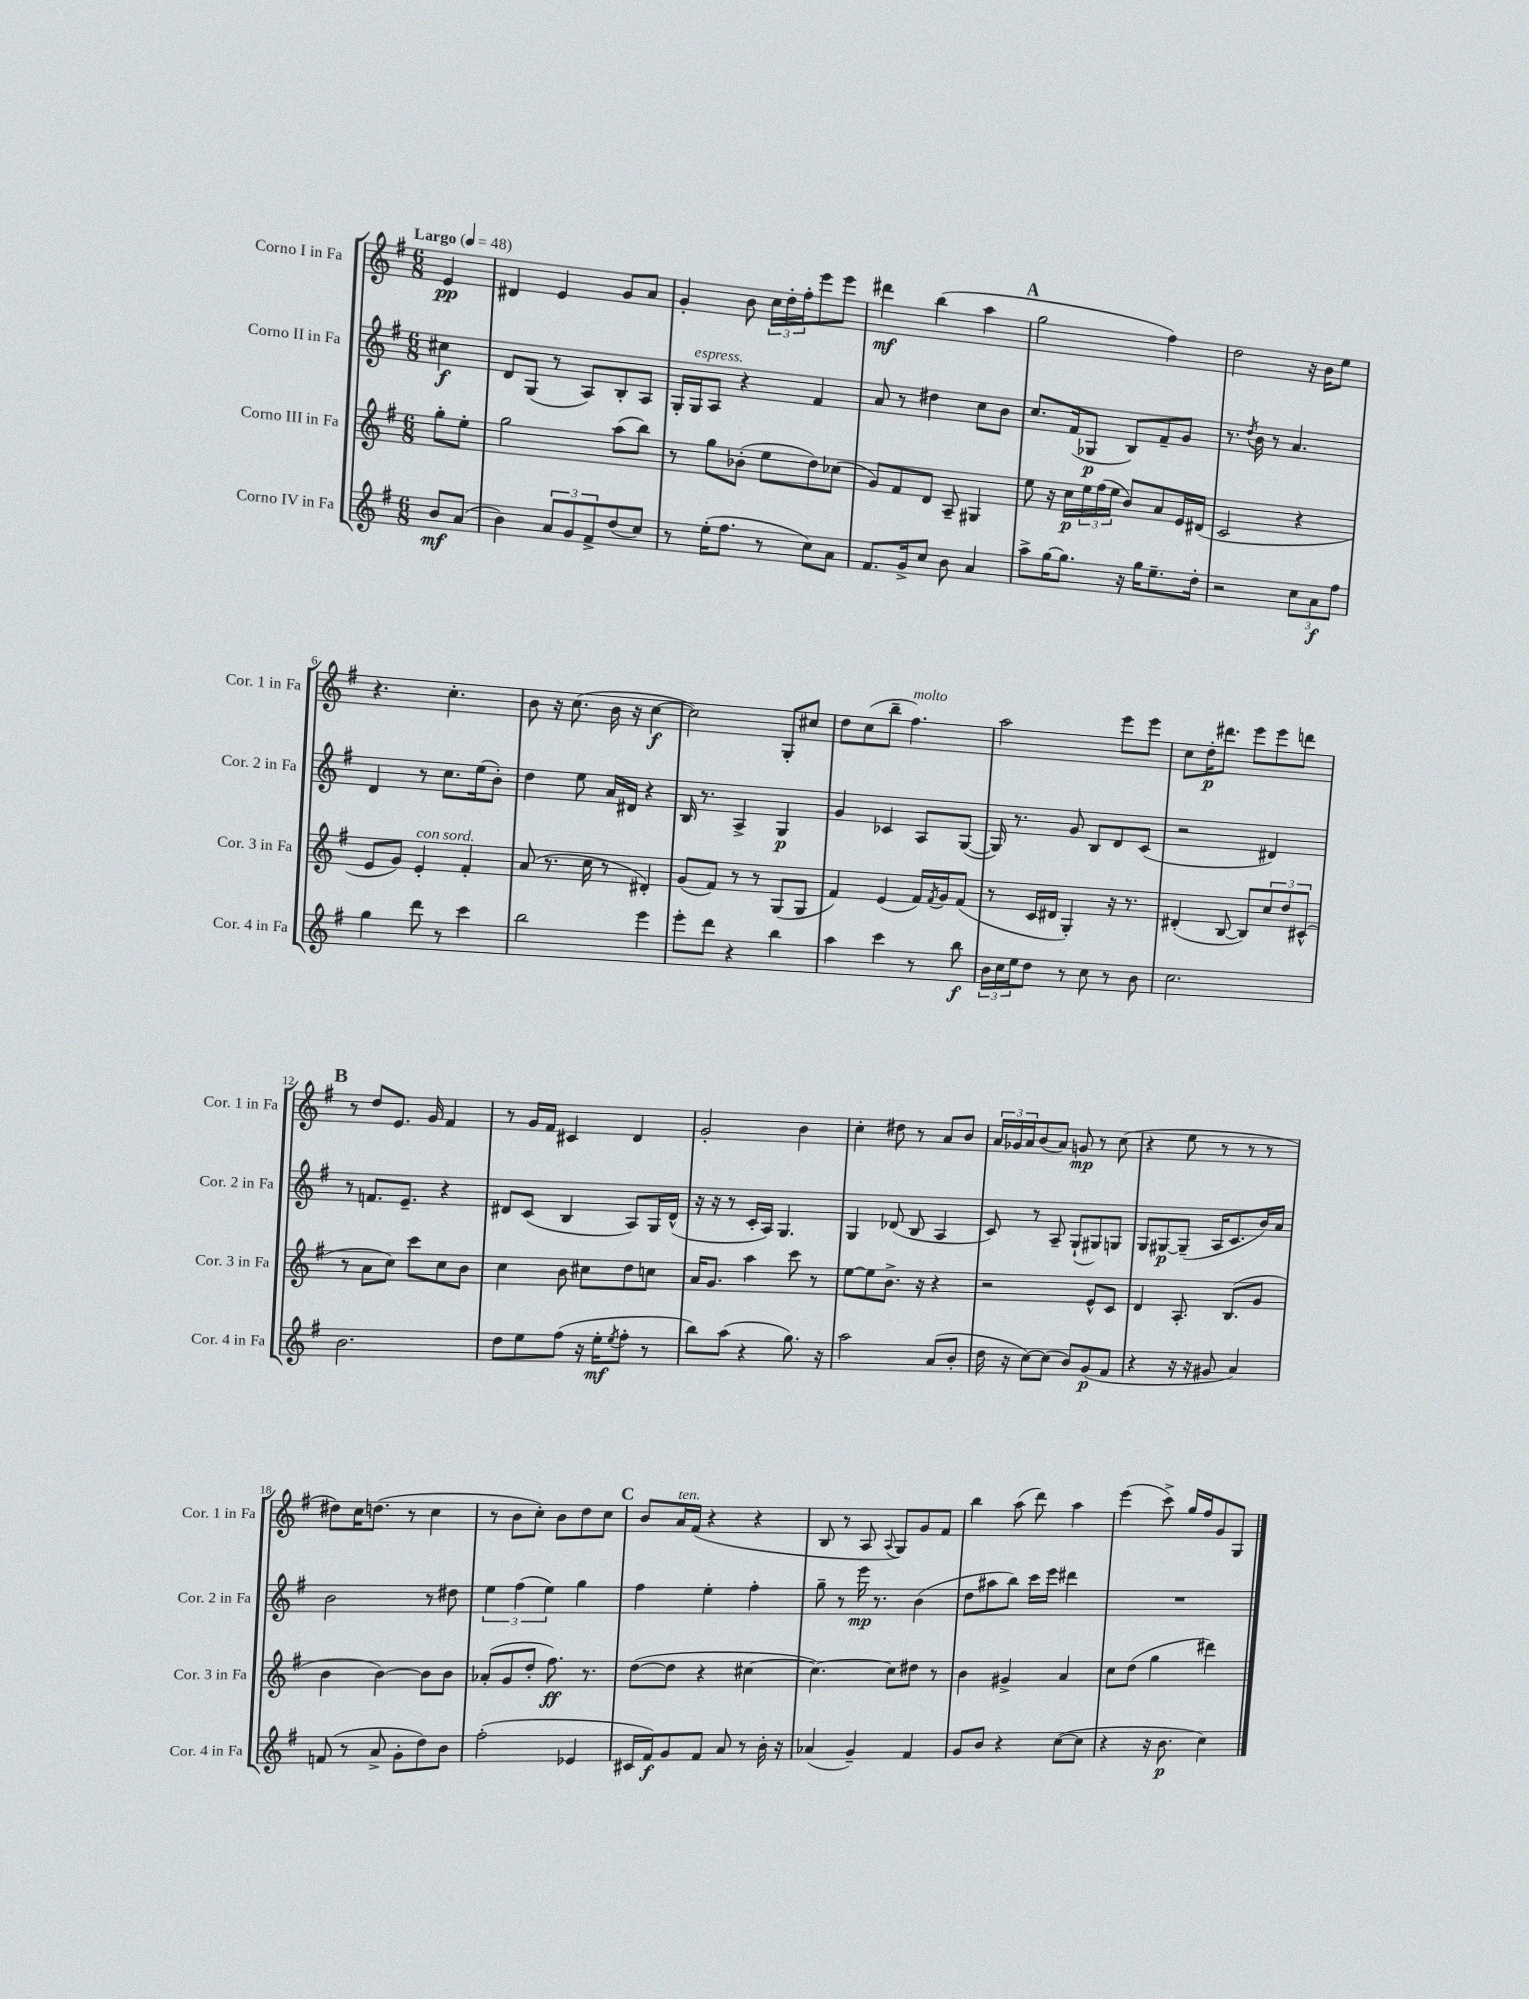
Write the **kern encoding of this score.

**kern	**kern	**kern	**kern
*staff4	*staff3	*staff2	*staff1
*clefG2	*clefG2	*clefG2	*clefG2
*k[f#]	*k[f#]	*k[f#]	*k[f#]
*M6/8	*M6/8	*M6/8	*M6/8
*MM48	*MM48	*MM48	*MM48
8b	8gg'	4cc#	4e
(8a	8ee'	.	.
=	=	=	=
4b)	2gg	8d	4d#
.	.	(8G	.
12a	.	8r	4e
12g	.	.	.
.	.	8A)	.
12f#^	.	.	.
(8dd	(8aa	8B'	8g
8cc)	8bb)	8A	8a
=	=	=	=
8r	8r	16G'	4g'
.	.	16G	.
(16ee'	8gg	8A	.
8.ff#	.	.	.
.	(8b-'	4r	8b
8r	8ee	.	24cc
.	.	.	24dd'
.	.	.	24ff#'
8cc)	8dd)	4f#	8eee
8a	(8cc-	.	8eee
=	=	=	=
8.f#	8g)	8a	4ddd#
.	8f#	8r	.
16g^	.	.	.
8cc	8d	4dd#	(4bb
8b	8A~	.	.
4a	4G#	8cc	4aa
.	.	8b	.
=	=	=	=
8aa^	8ee	8.cc	2gg
[16gg	16r	.	.
8.gg]	16cc	(16f#	.
.	24ee	8G-	.
.	(24ff#	.	.
.	24ee	.	.
16r	8b)	8B)	.
16gg	.	.	.
8.ee~	8a	8f#~	4ff#)
.	16e	8g	.
16dd'	(16d#	.	.
=	=	=	=
2r	2c	8.r	2dd
.	.	8qdd	.
.	.	16b	.
.	.	8r	.
.	.	4.a	.
12cc	4r	.	16r
.	.	.	16b
12a	.	.	.
.	.	.	8ee
12ff#	.	.	.
=	=	=	=
4gg	8e	4d	4.r
.	8g)	.	.
8ddd	4e'	8r	.
8r	.	8.cc	4.cc'
4ccc	4f#'	.	.
.	.	(16ee	.
.	.	8b')	.
=	=	=	=
2bb	(8a	4dd	8b
.	8.r	.	16r
.	.	.	(8.cc
.	.	8ee	.
.	16cc	.	.
.	8r	16a	16b
.	.	16d#	16r
4eee	4d#')	4r	[4cc
=	=	=	=
8eee'	(8g	16B	2cc])
.	.	8.r	.
8ddd	8f#)	.	.
4r	8r	4A^	.
.	8r	.	.
4bb	(8G	4G	8G'
.	8G	.	8cc#
=	=	=	=
4aa	4f#)	4g	8dd
.	.	.	(8cc
4ccc	(4e	4c-	8bb~
.	.	.	4.ff#)
8r	16f#)	8A	.
.	8qf#	.	.
.	16g	.	.
8bb	(8f#	([8G	.
=	=	=	=
24b	8r	16G])	2aa
24cc	.	.	.
.	.	8.r	.
24ee	.	.	.
8dd	16c	.	.
.	16d#	.	.
8r	4G')	8g	.
8cc	.	8B	.
8r	16r	8d	8eee
.	8.r	.	.
8b	.	(8c	8eee
=	=	=	=
2.cc	(4d#'	2r	8cc
.	.	.	16dd'
.	.	.	8.ddd#
.	[8B	.	.
.	8B])	.	8eee
.	12cc	4d#)	8eee
.	12dd	.	.
.	.	.	8ddd
.	(12c#^^	.	.
=	=	=	=
2.b	8r	8r	8r
.	8a	8.f	8dd
.	8cc)	.	8.e
.	.	8.e~	.
.	8ccc	.	.
.	.	.	16g
.	8cc	4r	4f#
.	8b	.	.
=	=	=	=
8dd	4cc	8d#	8r
8ee	.	(8c	16g
.	.	.	16f#
(8ff#	8b	4B	4c#
16r	8cc#	.	.
16ee'	.	.	.
8qee	.	.	.
8ff#'	8dd	8A)	4d
8r	8cc	16G	.
.	.	(16d#^^	.
=	=	=	=
8bb)	16a	16r	2g'
.	8.g	16r	.
(8aa	.	8r	.
4r	4aa	16c'	.
.	.	16A)	.
.	.	4.G	.
8.gg)	8ccc	.	4b
.	8r	.	.
16r	.	.	.
=	=	=	=
2aa	[8ee	4G	4cc'
.	8ee]	.	.
.	8.b^	(8d-	8dd#
.	.	8B	8r
.	16r	.	.
(8a	4r	4A	8a
8b'	.	.	8b
=	=	=	=
16dd	2r	8c)	24a
.	.	.	24g-
16r	.	.	.
.	.	.	24a
[8cc)	.	8r	(8b
(8cc]	.	8A~	8a)
8b)	.	(8G`	8g
(8g	8e^^	8G#)	8r
8f#	8c	8G	(8cc
=	=	=	=
4r	4d	8G	4r
.	.	[8G#	.
16r	8.A'	(8G#~]	8ee
16r	.	.	.
8g#	.	16A	8r
.	(8.B	8.c	.
4a)	.	.	8r
.	8g	16b)	8r
.	.	16a	.
=	=	=	=
(8f	4b	2b	8dd#)
8r	.	.	16cc
.	.	.	(8.dd
8a^	[4b)	.	.
8g'	.	.	8r
8dd)	8b]	8r	4cc
8b	8b	8dd#	.
=	=	=	=
(2ff#'	(8a-'	6ee	8r
.	8g	.	8b
.	.	(6ff#	.
.	8dd'	.	8cc')
.	.	6ee)	.
.	8.ff#)	.	8b
4e-	.	4gg	8dd
.	8.r	.	.
.	.	.	8cc
=	=	=	=
16c#	([8dd	4ff#	8b
16f#)	.	.	.
8g	8dd]	.	16a
.	.	.	(16f#
8f#	4r	4ee'	4r
8a	.	.	.
8r	[4cc#	4ff#'	4r
16b'	.	.	.
16r	.	.	.
=	=	=	=
(4a-	4.cc#_)	8gg~	8B
.	.	8r	8r
4g~)	.	16eee	8A
.	.	8.r	.
.	.	.	8qqA
.	8cc#]	.	8G)
4f#	8dd#	(4b	8g
.	8r	.	8f#
=	=	=	=
8g	4b	8dd	4bb
8b	.	8aa#	.
4r	4g#^	8bb)	(8aa
.	.	16ccc	8ddd)
.	.	16eee	.
([8cc	4a	4ddd#	4aa
8cc]	.	.	.
=	=	=	=
4r	8cc	2.r	(4eee
.	(8dd	.	.
16r	4gg	.	8ccc^)
8.b	.	.	.
.	.	.	16gg
.	.	.	16ff#
4cc)	4ddd#)	.	8g
.	.	.	8G
==	==	==	==
*-	*-	*-	*-
